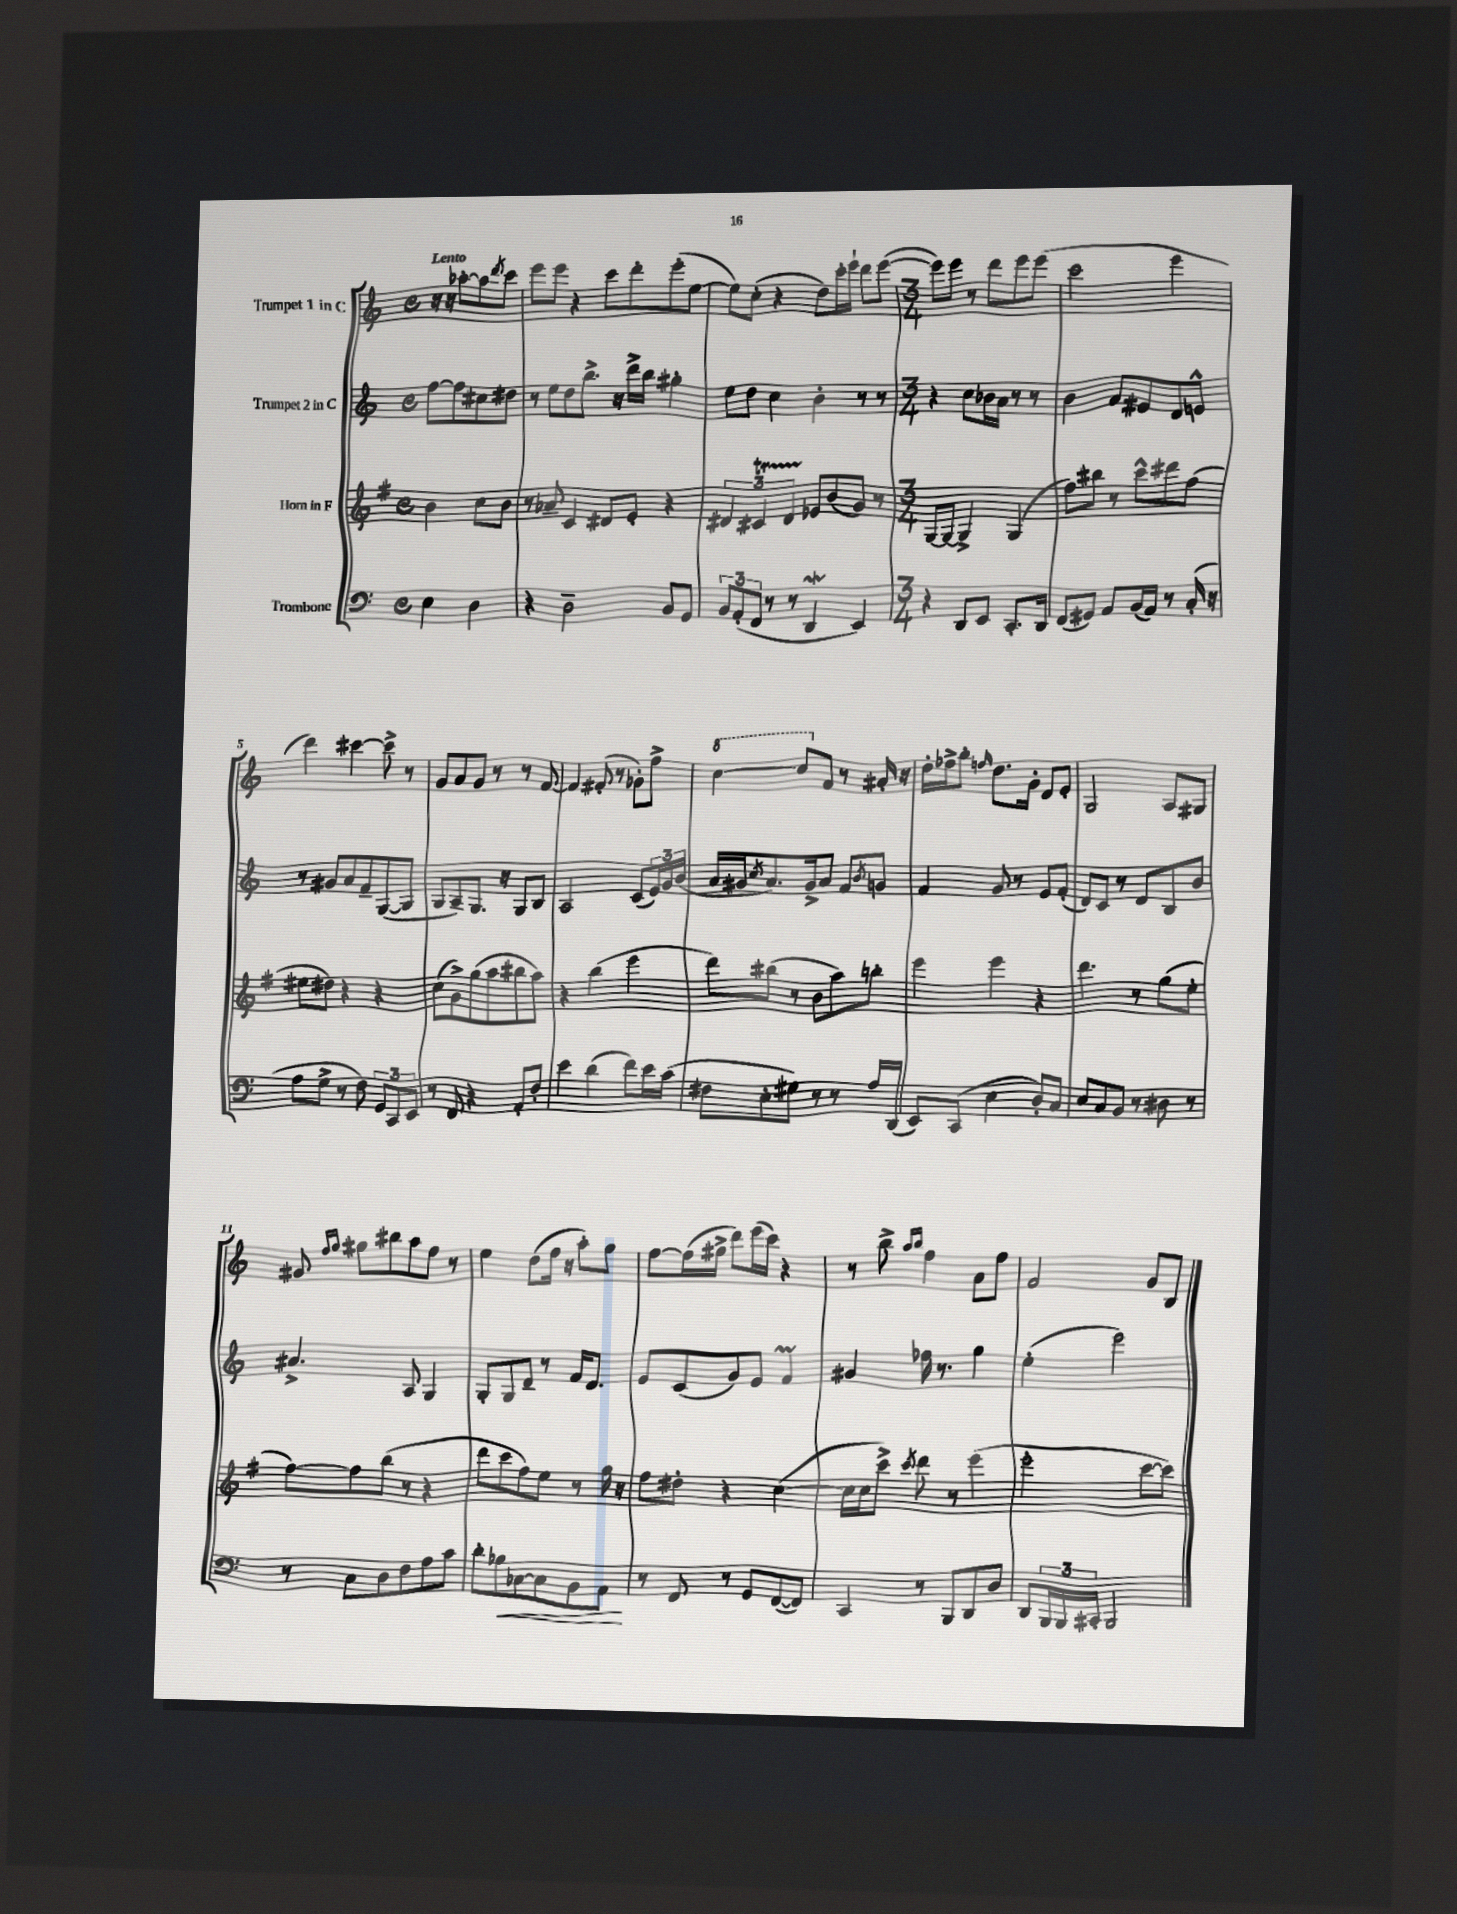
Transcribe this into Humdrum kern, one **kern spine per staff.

**kern	**kern	**kern	**kern
*staff4	*staff3	*staff2	*staff1
*clefF4	*clefG2	*clefG2	*clefG2
*k[]	*k[f#]	*k[]	*k[]
*M4/4	*M4/4	*M4/4	*M4/4
*met(c)	*met(c)	*met(c)	*met(c)
4E	4b	[8ff	16r
.	.	.	16r
.	.	8ff]	[8aa-'
4D	8cc	8cc#	8aa-]
.	.	.	8qddd
.	8b	8dd#	8ccc
=	=	=	=
4r	8r	8r	8eee
.	8a-~	8ee	8eee
2D~	4c	8dd	4r
.	.	8.bb^	.
.	8d#	.	8ccc
.	.	16r	.
.	8e'	16ddd^	8ddd'
.	.	16bb	.
8BB	4r	4gg#'	(8eee'
8GG	.	.	[8ee
=	=	=	=
12BB	6d#	8ee	8ee])
(12AA'	.	.	.
.	.	8dd	(8cc'
12FF	6c#	.	.
8r	.	4cc	4r
.	6d#	.	.
8r	.	.	.
4DD	8e-	4b'	8dd)
.	(8b	.	16ccc'
.	.	.	16eee`
4EE)	8g)	8r	8ddd
.	8r	8r	([8eee
=	=	=	=
*M3/4	*M3/4	*M3/4	*M3/4
4r	[8G	4r	8eee])
.	8G_	.	8eee
8DD	4G^]	8cc	8r
8EE	.	16b-	8ddd
.	.	16a	.
8.CC'	(4G	8r	8eee
.	.	8r	(8eee
16DD	.	.	.
=	=	=	=
(8FF	8ff#)	4b	2ccc
8GG#)	8bb#	.	.
8AA	8r	8f	.
(16BB	8ccc^^	8e#	.
16AA)	.	.	.
8r	8ddd#	8d	4eee
(16C'	(8ff#	8e^^	.
16r	.	.	.
=	=	=	=
8A	8ee#	8r	4ddd)
8G^	8dd#)	8g#	.
8r	4r	8a	[4ccc#
8F)	.	8f~	.
12GG	4r	([8G	8ccc#^]
12CC	.	.	.
.	.	8G]	8r
12EE	.	.	.
=	=	=	=
8r	(8cc	8G	8g
8FF	8g^)	8A~)	8a
4r	(8gg	8.G	8g
.	8aa	.	8r
.	.	16r	.
8AA'	8bb#	8G	8r
8F'	8aa)	8B	[8f
=	=	=	=
4e	4r	2A	4f]
(4d	(4bb	.	(8f#'
.	.	.	8r
8f)	4eee	(8c	8g-')
16e	.	24e)	8ff^
.	.	24g	.
(16c	.	.	.
.	.	(24b	.
=	=	=	=
8F#	8ddd)	16a	[4ccc
.	.	16g#	.
.	.	8qcc	.
8E'	(8bb#	8.a)	.
8G#)	8r	.	8ccc]
.	.	16g#^	.
8r	8b	8a	8f
8r	8aa)	8f	8r
.	.	8qb	.
16A	8bb'	8g	16a#'
(16DD	.	.	16r
=	=	=	=
8EE)	4eee	4f	16dd'
.	.	.	16ff-^
(8CC	.	.	8bb'
.	.	.	16qqff
4E	4eee	8g	8.dd
.	.	8r	.
.	.	.	16g'
8D')	4r	8e	8d
8C	.	(8f'	8e'
=	=	=	=
8E	4.ddd	8d)	2G
8C	.	8c	.
8BB	.	8r	.
8r	8r	8d	.
8D#	(8gg	8B	8A
8r	8ee'	8b	8G#
=	=	=	=
8r	[8ff#)	4.a#^	8g#
.	.	.	16qqff
.	.	.	16qqgg
8C	8ff#]	.	8gg#
8D	(8bb	.	8bb#
8F	8r	8A	8aa
8A	4r	4G	8ff
8c	.	.	8r
=	=	=	=
8d'	8ddd	8G'	4ee
8B-	8ccc	8G	.
[8C-	8ff#)	8d~	(8dd
8C-]	8ee	8r	16ff
.	.	.	16r
8BB	8r	16f	8aa')
.	.	8.d	.
8AA	16gg	.	8gg
.	16r	.	.
=	=	=	=
8r	8ff#	8e	[8ff
8FF	8dd#'	(8c	(16ff]
.	.	.	16gg#^
8r	4r	8g)	8ddd)
8GG	.	8e	(16eee
.	.	.	16ccc)
([8FF	([4cc	4f	4r
8FF])	.	.	.
=	=	=	=
4CC	16cc]	4g#	8r
.	16cc	.	.
.	8ccc^)	.	8bb^
.	.	.	16qqaa
.	8qccc	.	16qqbb
8r	8ddd	16ff-	4ff
.	.	8.r	.
8BBB	8r	.	.
8DD	(4eee	4gg	8a
8D	.	.	8ff
=	=	=	=
8DD	2eee'	(4ee'	2f
24BBB	.	.	.
24BBB	.	.	.
24CC#'	.	.	.
2BBB	.	2eee)	.
.	[8ccc	.	8g
.	8ccc])	.	8B
==	==	==	==
*-	*-	*-	*-
